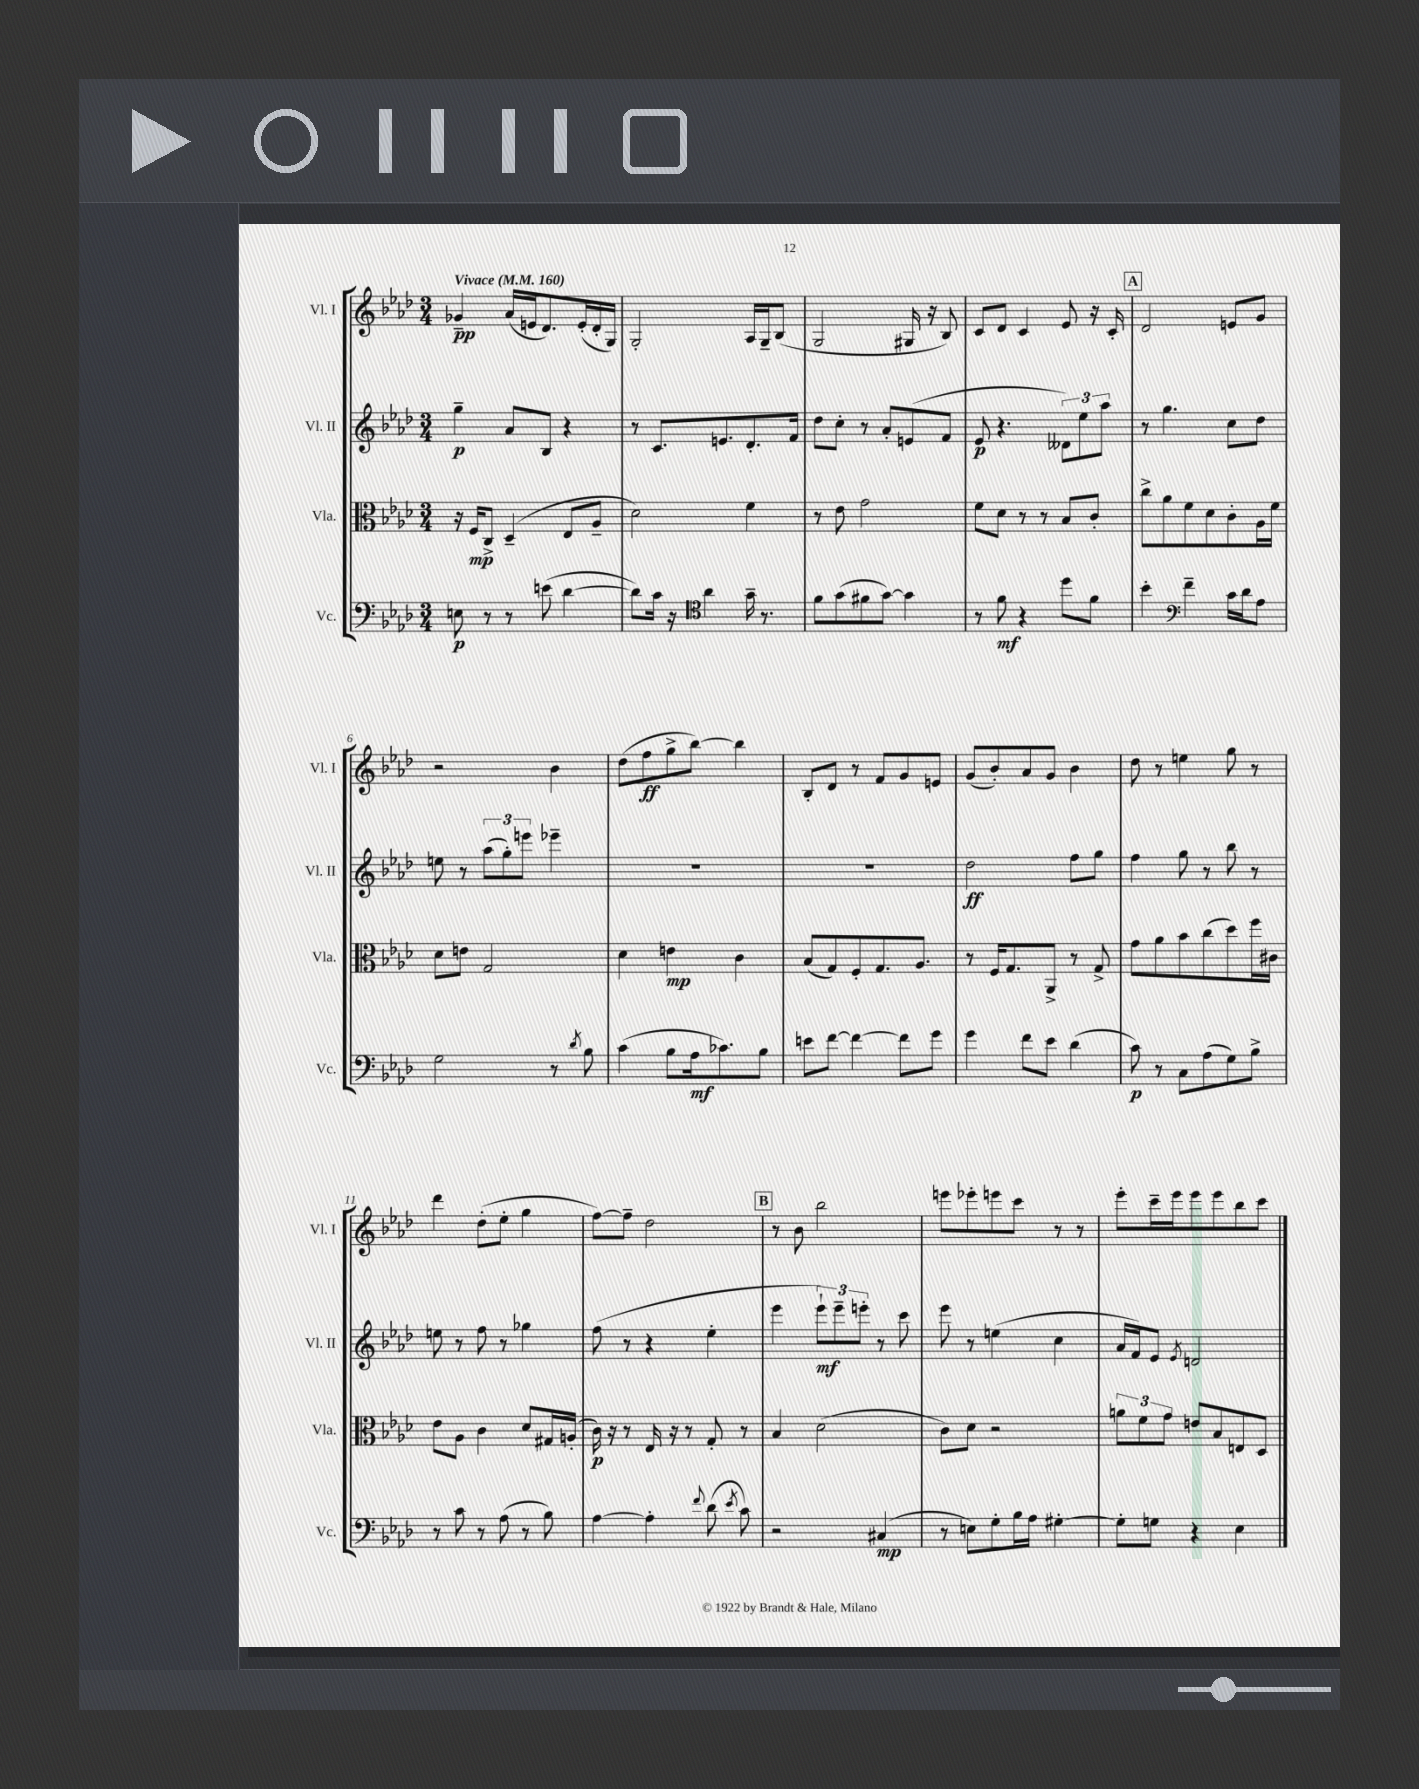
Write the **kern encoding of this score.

**kern	**kern	**kern	**kern
*staff4	*staff3	*staff2	*staff1
*clefF4	*clefC3	*clefG2	*clefG2
*k[b-e-a-d-]	*k[b-e-a-d-]	*k[b-e-a-d-]	*k[b-e-a-d-]
*M3/4	*M3/4	*M3/4	*M3/4
*MM160	*MM160	*MM160	*MM160
8E	16r	4gg~	4g-~
.	16F	.	.
8r	8C^	.	.
8r	(4D-~	8a-	(16a-
.	.	.	16e
(8e	.	8B-	8.d-)
[4d-	8E-	4r	.
.	.	.	(16e'
.	8A-~	.	16d-'
.	.	.	16G)
=	=	=	=
8d-])	2d-)	8r	2G'
16c	.	8.c	.
16r	.	.	.
*clefC4	*	*	*
4a-	.	.	.
.	.	8.e	.
16g~	4f	8.d-'	16A-
8.r	.	.	16G~
.	.	.	(8B-
.	.	16f	.
=	=	=	=
8f	8r	8dd-	2G
(8g	8e-	8cc'	.
8f#	2g	8r	.
[8g)	.	8a-'	.
4g]	.	(8e	16G#
.	.	.	16r
.	.	8f	8B-)
=	=	=	=
8r	8f	8e-	8c
8f	8d-	4.r	8d-
4r	8r	.	4c
.	8r	.	.
8dd-	8B-	12d--)	8e-
.	.	12ee-	.
8f	8c'	.	16r
.	.	12aa-	.
.	.	.	16c'
=	=	=	=
4b-'	8cc^	8r	2d-
.	8a-	4.gg	.
*clefF4	*	*	*
4f~	8f	.	.
.	8d-	.	.
16c	8c'	8cc	8e
16d-	.	.	.
8A-	16A-	8dd-	8g
.	16f	.	.
=	=	=	=
2G	8d-	8ee	2r
.	8e	8r	.
.	2G	(12aa-	.
.	.	12gg')	.
.	.	12eee	.
8r	.	4eee-~	4b-
8qd-	.	.	.
8B-	.	.	.
=	=	=	=
(4c	4d-	2.r	(8dd-
.	.	.	8ff
8B-	4e	.	8gg^
16A-	.	.	[8bb-)
8.c-)	.	.	.
.	4c	.	4bb-]
8B-	.	.	.
=	=	=	=
8e	(8B-	2.r	8B-'
[8f	8G)	.	8d-
4f_	8F'	.	8r
.	8.G	.	8f
8f]	.	.	8g
.	8.A-	.	.
8g	.	.	8e
=	=	=	=
4g	8r	2dd-	(8g
.	16F	.	8b-')
.	8.G	.	.
8f	.	.	8a-
8e-	8AA-^	.	8g
(4d-	8r	8ff	4b-
.	8G^	8gg	.
=	=	=	=
8c)	8g	4ff	8dd-
8r	8a-	.	8r
8C	8b-	8gg	4ee
(8A-	(8cc	8r	.
8G)	8dd-)	8bb-	8gg
8B-^	16ff	8r	8r
.	16c#	.	.
=	=	=	=
8r	8e-	8ee	4ddd-
8c	8A-	8r	.
8r	4c	8ff	(8dd-'
(8A-	.	8r	8ee-'
8r	8d-	4gg-	4gg
8B-)	16G#	.	.
.	(16A'	.	.
=	=	=	=
[4A-	16c)	(8ff	[8ff)
.	16r	.	.
.	8r	8r	8ff~]
4A-']	16E-	4r	2dd-
.	16r	.	.
.	8r	.	.
8qqf	.	.	.
(8d-	8G'	4ee-'	.
8qe-	.	.	.
8c)	8r	.	.
=	=	=	=
2r	4B-	4eee-	8r
.	.	.	8b-
.	(2d-	12eee-`)	2bb-
.	.	12eee-~	.
.	.	12eee'	.
(4C#	.	8r	.
.	.	8ccc	.
=	=	=	=
8r	8c)	8eee-	8eee
8E)	8d-	8r	8eee-'
8G'	2r	(4ee	8eee
16B-	.	.	8ccc
16A-	.	.	.
[4G#'	.	4cc	8r
.	.	.	8r
=	=	=	=
8G#']	12a	16a-	8eee-'
.	.	16f)	.
.	12f	.	.
8G	.	8e-	16ccc~
.	12g	.	.
.	.	.	16eee-
.	.	8qe-	.
4r	8e	2d	8eee-
.	8B-	.	8eee-
4E-	8E	.	8bb-
.	8D-	.	8ccc
==	==	==	==
*-	*-	*-	*-
